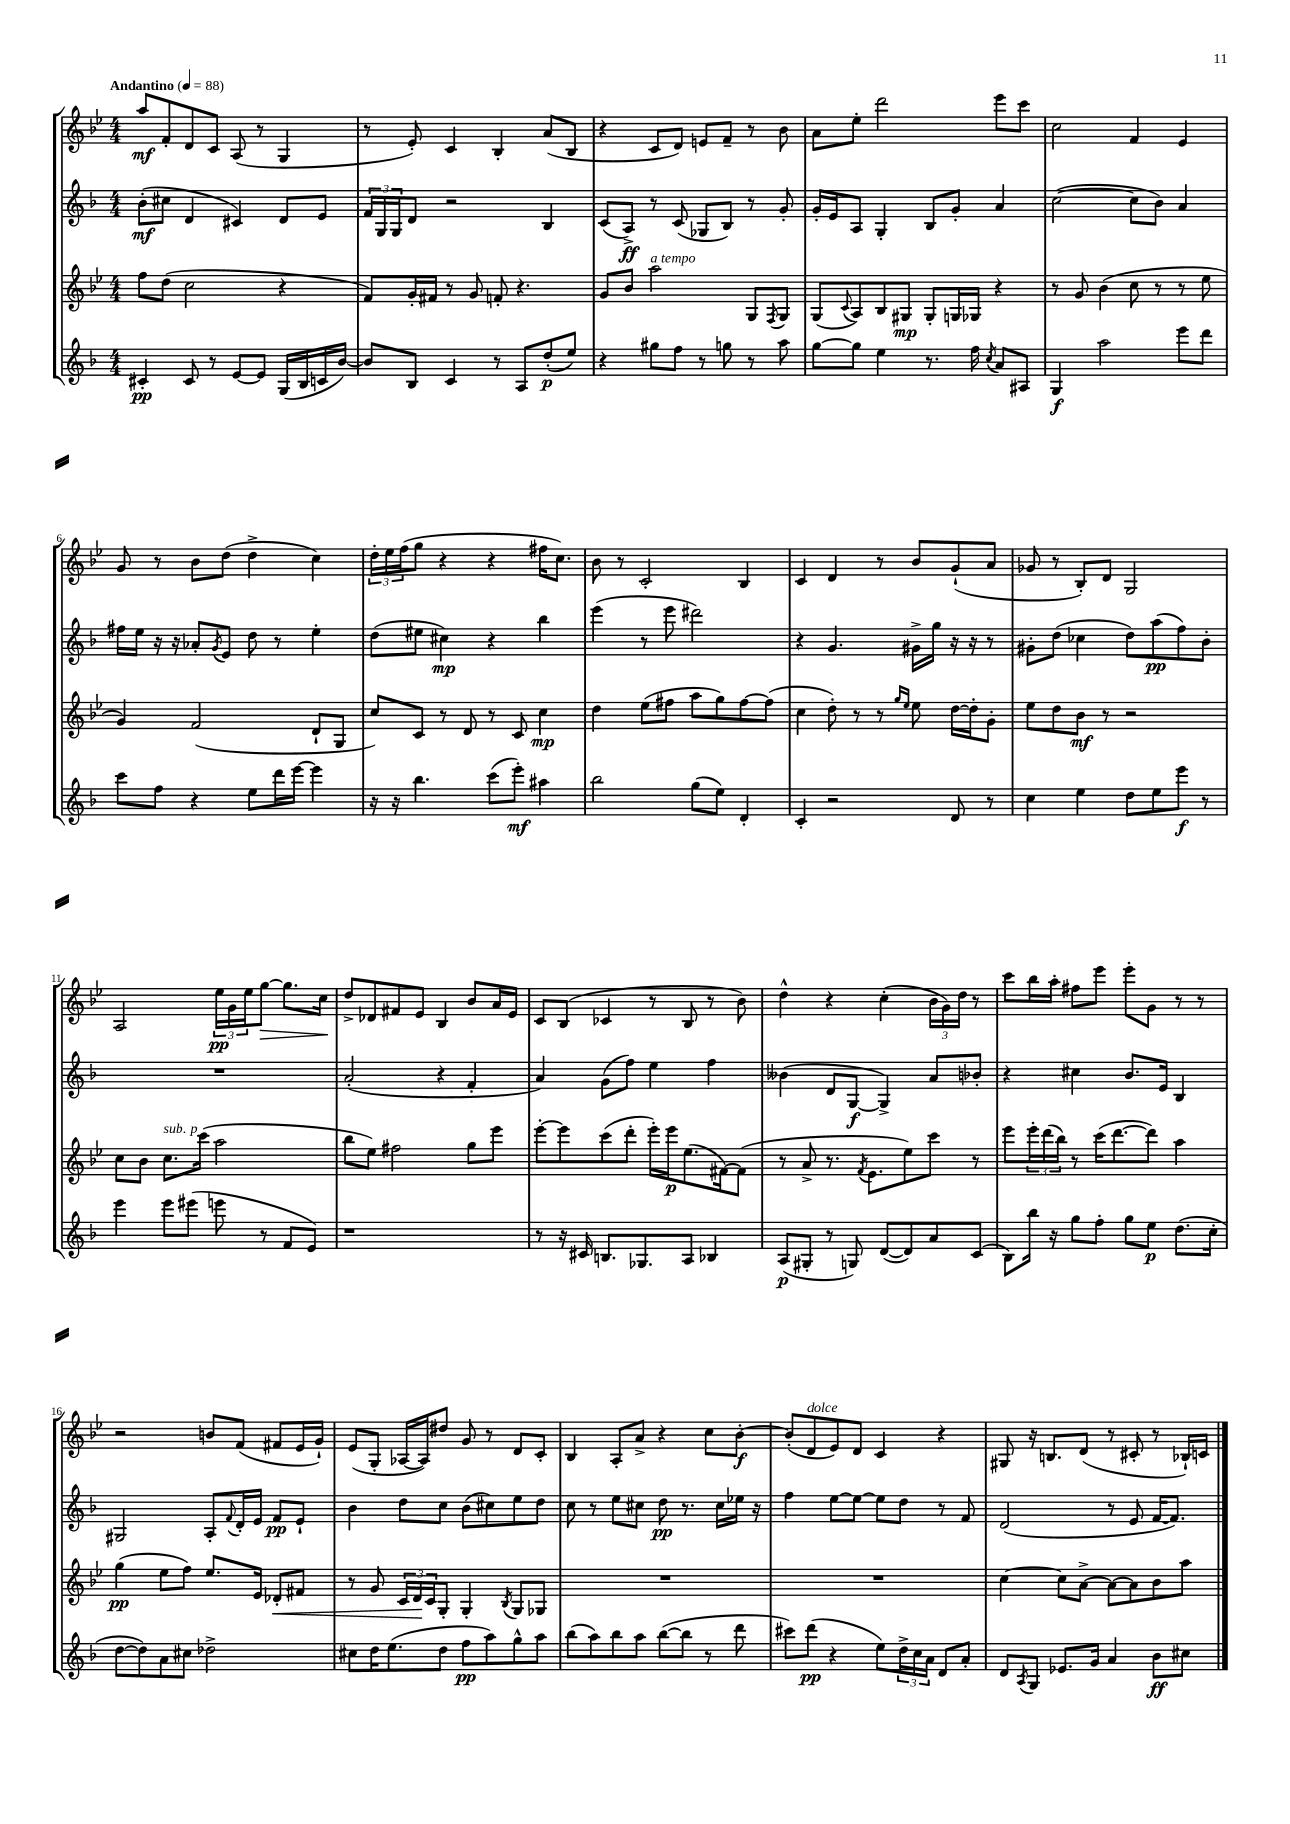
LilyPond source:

<<
\new StaffGroup <<
\new Staff = "s0" {
    \clef treble \key bes \major \numericTimeSignature \time 4/4 \tempo "Andantino" 4 = 88
    a''8\mf f'8-. d'8 c'8 a8( r8 g4 |
    r8 ees'8-.) c'4 bes4-. a'8( bes8 |
    r4 c'8 d'8) e'8 f'8-- r8 bes'8 |
    a'8 ees''8-. d'''2 ees'''8 c'''8 |
    c''2 f'4 ees'4 |
    g'8 r8 bes'8 d''8( d''4-> c''4) |
    \tuplet 3/2 { d''16-. ees''16 f''16( } g''8 r4 r4 fis''16 c''8.) |
    bes'8 r8 c'2-. bes4 |
    c'4 d'4 r8 bes'8 g'8-!( a'8 |
    ges'8 r8 bes8-.) d'8 g2 |
    a2 \tuplet 3/2 { ees''16\pp g'16 ees''16 } g''8~\> g''8. c''16\! |
    d''8-> des'8 fis'8 ees'8 bes4 bes'8 a'16 ees'16 |
    c'8 bes8( ces'4 r8 bes8 r8 bes'8) |
    d''4-^ r4 c''4-.( \tuplet 3/2 { bes'16 g'16) d''16 } r8 |
    c'''8 bes''16 a''16-. fis''8 ees'''8 ees'''8-. g'8 r8 r8 |
    r2 b'8 f'8( fis'8 ees'16 g'16-!) |
    ees'8( g8-. aes16~ aes16) dis''8 g'8 r8 d'8 c'8-. |
    bes4 a8-. a'8-> r4 c''8 bes'8~-.\f |
    bes'8-.( d'8^\markup { \italic "dolce" } ees'8) d'8 c'4 r4 |
    gis8 r16 b8. d'8( r8 cis'8-. r8 bes16-!) c'16 \bar "|." |
}
\new Staff = "s1" {
    \clef treble \key f \major \numericTimeSignature \time 4/4
    bes'8-.\mf( cis''8 d'4 cis'4) d'8 e'8 |
    \tuplet 3/2 { f'16 g16 g16 } d'8 r2 bes4 |
    c'8( a8->\ff) r8 c'8( ges8 bes8) r8 g'8-. |
    g'16-. e'16 a8 g4-. bes8 g'8-. a'4 |
    c''2~( c''8 bes'8) a'4 |
    fis''16 e''16 r16 r16 aes'8-. \acciaccatura { g'8 } e'8 d''8 r8 e''4-. |
    d''8( eis''8 cis''4\mp) r4 bes''4 |
    e'''4( r8 e'''8 dis'''2) |
    r4 g'4. gis'16-> g''16 r16 r16 r8 |
    gis'8-. d''8( ces''4 d''8) a''8\pp( f''8) bes'8-. |
    R1 |
    a'2-.( r4 f'4-. |
    a'4) g'8( f''8) e''4 f''4 |
    beses'4( d'8 g8~\f g4->) a'8 bes'8-. |
    r4 cis''4 bes'8. e'16 bes4 |
    gis2 a8-. \appoggiatura { f'8 } d'16-. e'16 f'8\pp e'8-! |
    bes'4 d''8 c''8 bes'8( cis''8) e''8 d''8 |
    c''8 r8 e''8 cis''8 d''8\pp r8. cis''16 ees''16 r16 |
    f''4 e''8~ e''8~ e''8 d''8 r8 f'8 |
    d'2( r8 e'8 f'16~ f'8.) \bar "|." |
}
\new Staff = "s2" {
    \clef treble \key bes \major \numericTimeSignature \time 4/4
    f''8 d''8( c''2 r4 |
    f'8) g'16-. fis'16 r8 g'8 f'8-. r4. |
    g'8 bes'8 a''2^\markup { \italic "a tempo" } g8 \acciaccatura { f8 } g8 |
    g8( \appoggiatura { c'8 } a8) bes8 gis8\mp gis8-. g16 ges16 r4 |
    r8 g'8 bes'4( c''8 r8 r8 ees''8 |
    g'4) f'2( d'8-! g8 |
    c''8) c'8 r8 d'8 r8 c'8 c''4\mp |
    d''4 ees''8( fis''8 a''8 g''8) fis''8~ fis''8( |
    c''4 d''8-.) r8 r8 \grace { g''16 ees''16 } ees''8 d''16~ d''16-. g'8-. |
    ees''8 d''8 bes'8\mf r8 r2 |
    c''8 bes'8 c''8.^\markup { \italic "sub. p" } c'''16( a''2 |
    bes''8 ees''8) fis''2 g''8 ees'''8 |
    ees'''8~-. ees'''8 c'''8( d'''8-. ees'''16-.) ees'''16\p ees''8.( fis'16~) fis'8( |
    r8 a'8-> r8. \acciaccatura { f'8 } ees'8. ees''8) c'''8 r8 |
    ees'''8 \tuplet 3/2 { ees'''16-. d'''16( bes''16) } r8 c'''16( d'''8.~ d'''8) a''4 |
    g''4\pp( ees''8 f''8) ees''8. ees'16 des'8-.\< fis'8 |
    r8 g'8 \tuplet 3/2 { c'16 d'16\! c'16 } g8-. g4-. \acciaccatura { bes8 } g8 ges8 |
    R1 |
    R1 |
    c''4~ c''8 a'8~-> a'8~ a'8 bes'8 a''8 \bar "|." |
}
\new Staff = "s3" {
    \clef treble \key f \major \numericTimeSignature \time 4/4
    cis'4-.\pp cis'8 r8 e'8~ e'8 g16( bes16 c'16 bes'16~) |
    bes'8 bes8 c'4 r8 a8 d''8-.\p( e''8) |
    r4 gis''8 f''8 r8 g''8 r8 a''8 |
    g''8~ g''8 e''4 r8. f''16 \acciaccatura { c''8 } a'8 ais8 |
    g4\f a''2 e'''8 d'''8 |
    c'''8 f''8 r4 e''8 d'''16 e'''16~ e'''4 |
    r16 r16 bes''4. c'''8( e'''8-.\mf) ais''4 |
    bes''2 g''8( e''8) d'4-. |
    c'4-. r2 d'8 r8 |
    c''4 e''4 d''8 e''8 e'''8\f r8 |
    e'''4 e'''8 eis'''8( e'''8 r8 f'8 e'8) |
    r1 |
    r8 r16 cis'16 b8. ges8. a8 bes4 |
    a8\p( gis8-. r8 g8) d'8~( d'8) a'8 c'8( |
    bes8) bes''16 r16 g''8 f''8-. g''8 e''8\p d''8.( c''16-. |
    d''8~ d''8) a'8 cis''8 des''2-> |
    cis''8 d''16 e''8.( d''8 f''8\pp a''8) g''8-^ a''8 |
    bes''8( a''8) bes''8 a''8 bes''8~( bes''8 r8 d'''8 |
    cis'''8) d'''8\pp( r4 e''8) \tuplet 3/2 { d''16-> c''16 a'16 } d'8 a'8-. |
    d'8 \acciaccatura { a8 } g8 ees'8. g'16 a'4 bes'8\ff cis''8 \bar "|." |
}
>>
>>
